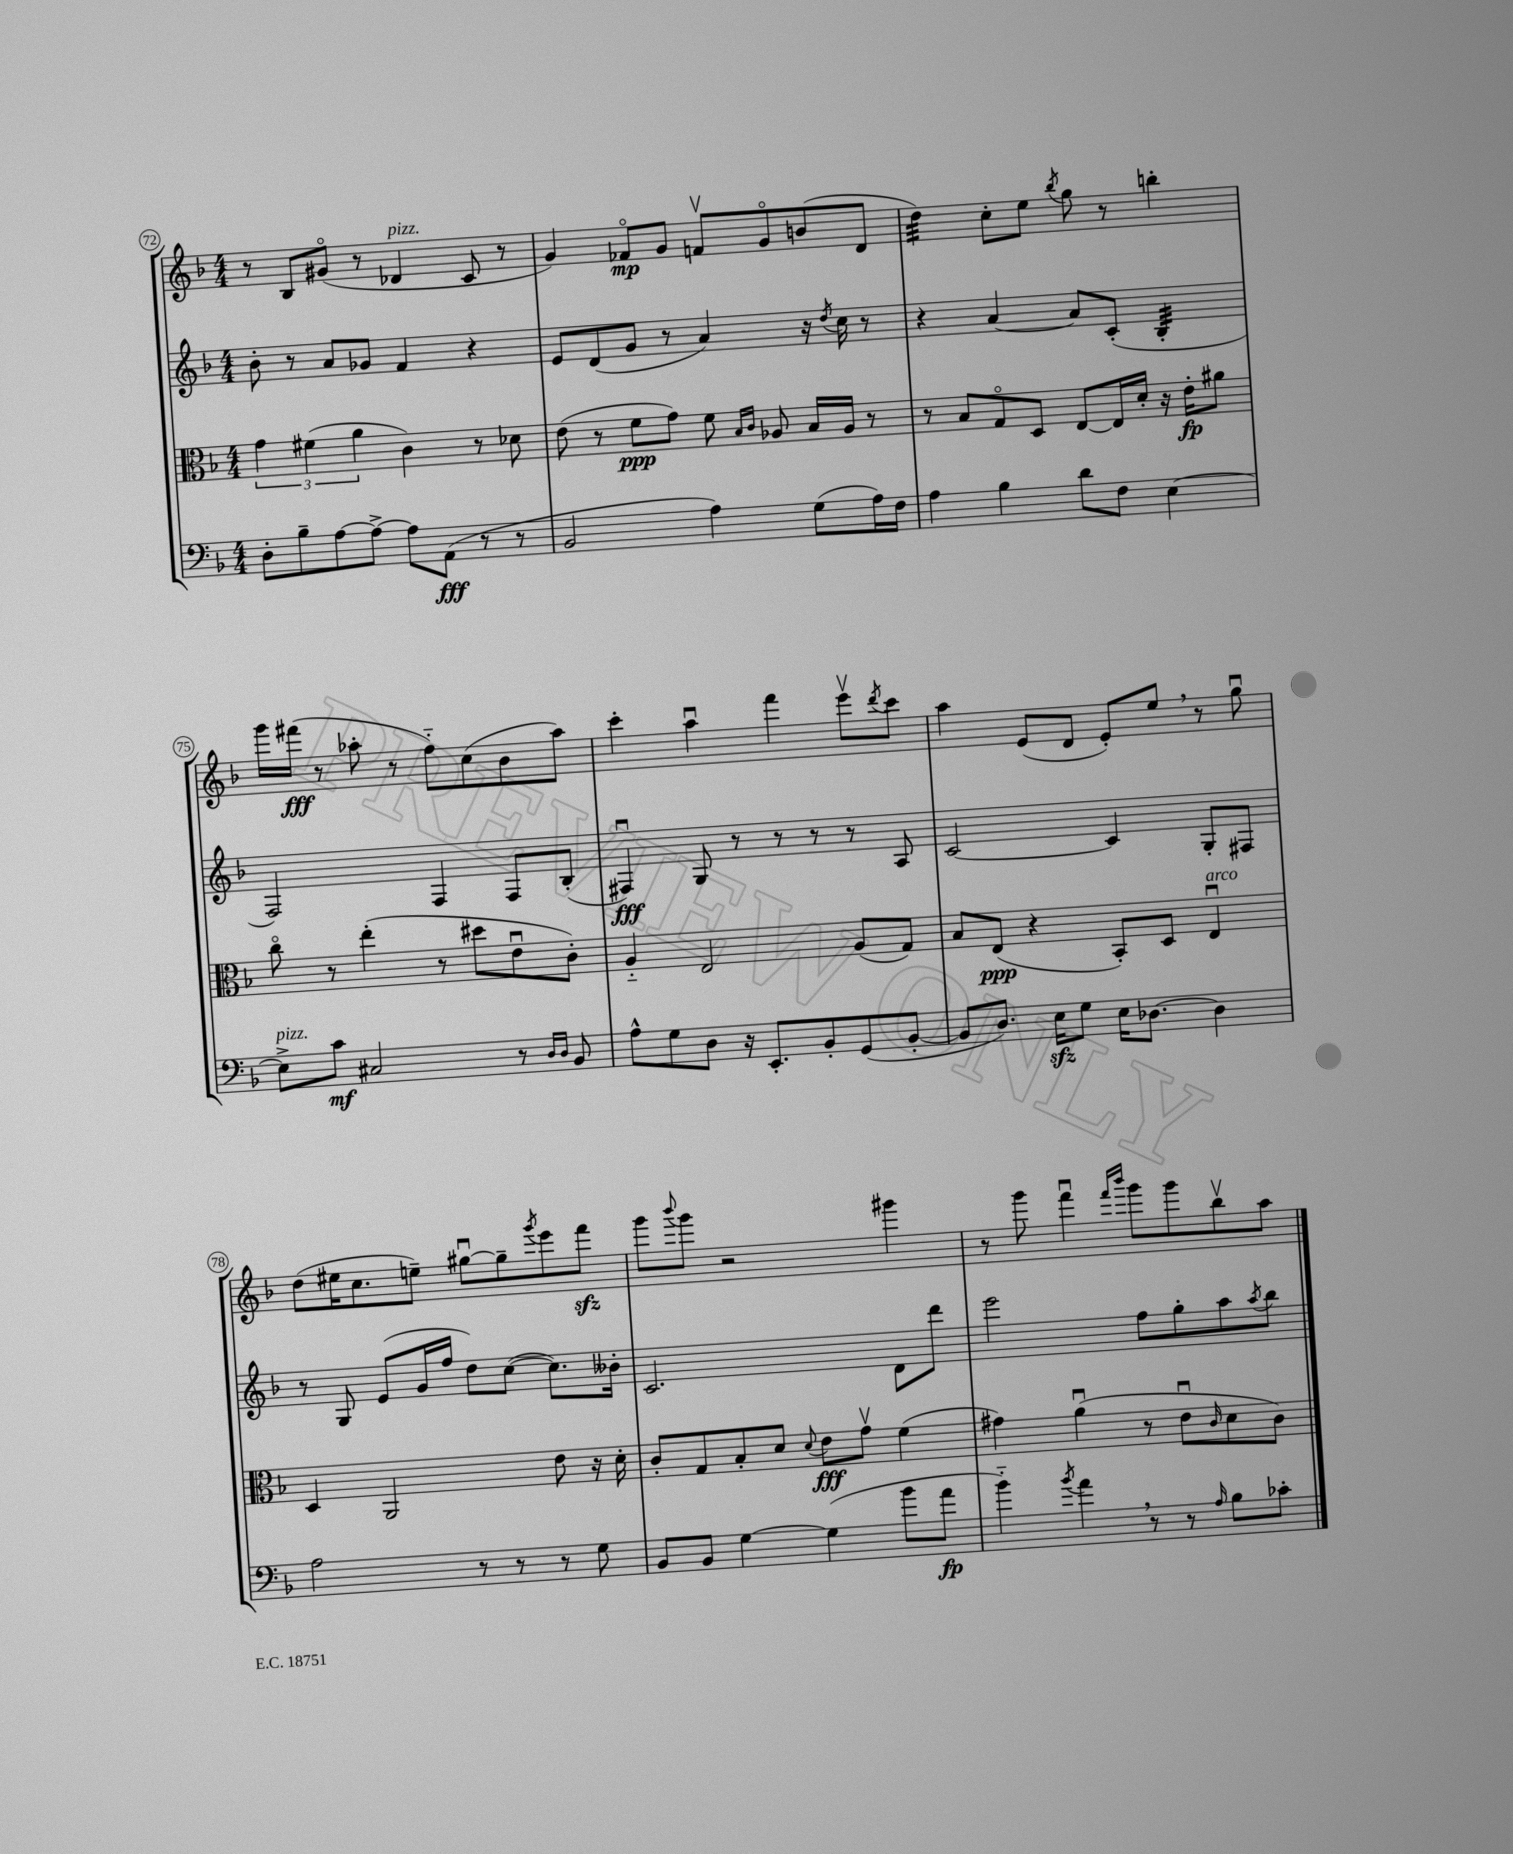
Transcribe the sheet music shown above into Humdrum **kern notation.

**kern	**kern	**kern	**kern
*staff4	*staff3	*staff2	*staff1
*clefF4	*clefC3	*clefG2	*clefG2
*k[b-]	*k[b-]	*k[b-]	*k[b-]
*M4/4	*M4/4	*M4/4	*M4/4
8D'	6g	8b-'	8r
8B-~	.	8r	8B-
.	(6f#	.	.
[8A	.	8a	(8g#o
.	6a	.	.
8A^_	.	8g-	8r
8A]	4c)	4f	4d-
(8AA	.	.	.
8r	8r	4r	8c
8r	8d-	.	8r
=	=	=	=
2BB-	(8e	8e	4g)
.	8r	(8d	.
.	8f	8g	8f-o
.	8g)	8r	8g
4A)	8f	4a)	8fv
.	16qqB-	.	.
.	16qqc	.	.
.	8A-	.	8go
(8G	16B-	16r	(8b
.	.	8qdd	.
.	16A-	16cc	.
16A)	8r	8r	8d
16F	.	.	.
=	=	=	=
4A	8r	4r	4dd)
.	8B-	.	.
4B-	8Go	[4a	8cc'
.	8D	.	8ee
.	.	.	8qbb-
8d	[8E	8a]	8gg
8F	16E]	(8c'	8r
.	16d'	.	.
[4E	16r	4B-'	4bb'
.	16e'	.	.
.	8a#	.	.
=	=	=	=
8E^]	8cco	2F)	16ggg
.	.	.	(16fff#
8c	8r	.	8r
2C#	(4ee'	.	8aa-'
.	.	.	8r
.	8r	4F	8ff'~)
.	8dd#	.	(8cc
8r	8eu	8F	8b-
16qqD	.	.	.
16qqD	.	.	.
8BB-	8c')	(8B-'	8aa-)
=	=	=	=
8A^^	4A'~	4F#u)	4ccc'
8G	.	.	.
8D	2E	8G	4aau
16r	.	8r	.
8.EE'	.	.	.
.	.	8r	4fff
8BB-'	.	8r	.
(8GG	(8A	8r	8eeev
.	.	.	8qddd
[8BB-'	8G)	8A	8ccc
=	=	=	=
8BB-]	8B-	[2c	4aa
8.D)	(8E	.	.
.	4r	.	(8e
16E	.	.	.
8G	.	.	8d
16E	8BB-')	4c]	8e')
[8.D-	.	.	.
.	8D	.	8ee
4D-]	4Eu	8G'	8r
.	.	8F#	8ggu
=	=	=	=
2A	4D	8r	(8dd
.	.	8G	16ee#
.	.	.	8.cc
.	2AA	(8e	.
.	.	16g	8ee~)
.	.	16ff	.
8r	.	8dd)	[8gg#u
8r	.	([8cc	8gg#~]
.	.	.	8qggg
8r	8e	8.cc])	8eee
8G	16r	.	8fff
.	16d'	16b--'	.
=	=	=	=
8BB-	8c'	2.c	8ggg
.	.	.	8qqbbb-
8BB-	8G	.	8ggg
[4G	8B-'	.	2r
.	8d	.	.
.	8qqd	.	.
(4G]	8e	.	.
.	8gv	.	.
8b-	(4f	8d	4ggg#
8a	.	8ddd	.
=	=	=	=
4b-'~)	4g#)	2eee	8r
.	.	.	8ggg
8qb-	.	.	.
4a	(4au	.	4fffu
.	.	.	16qqfff
.	.	.	16qqbbb-
8r	8r	8ff	8ggg
8r	8eu	8gg'	8ggg
16qqA	16qqc	.	.
8B-	8d	8aa	8bb-v
.	.	8qaa	.
8c-'	8c)	8bb-	8aa
==	==	==	==
*-	*-	*-	*-
